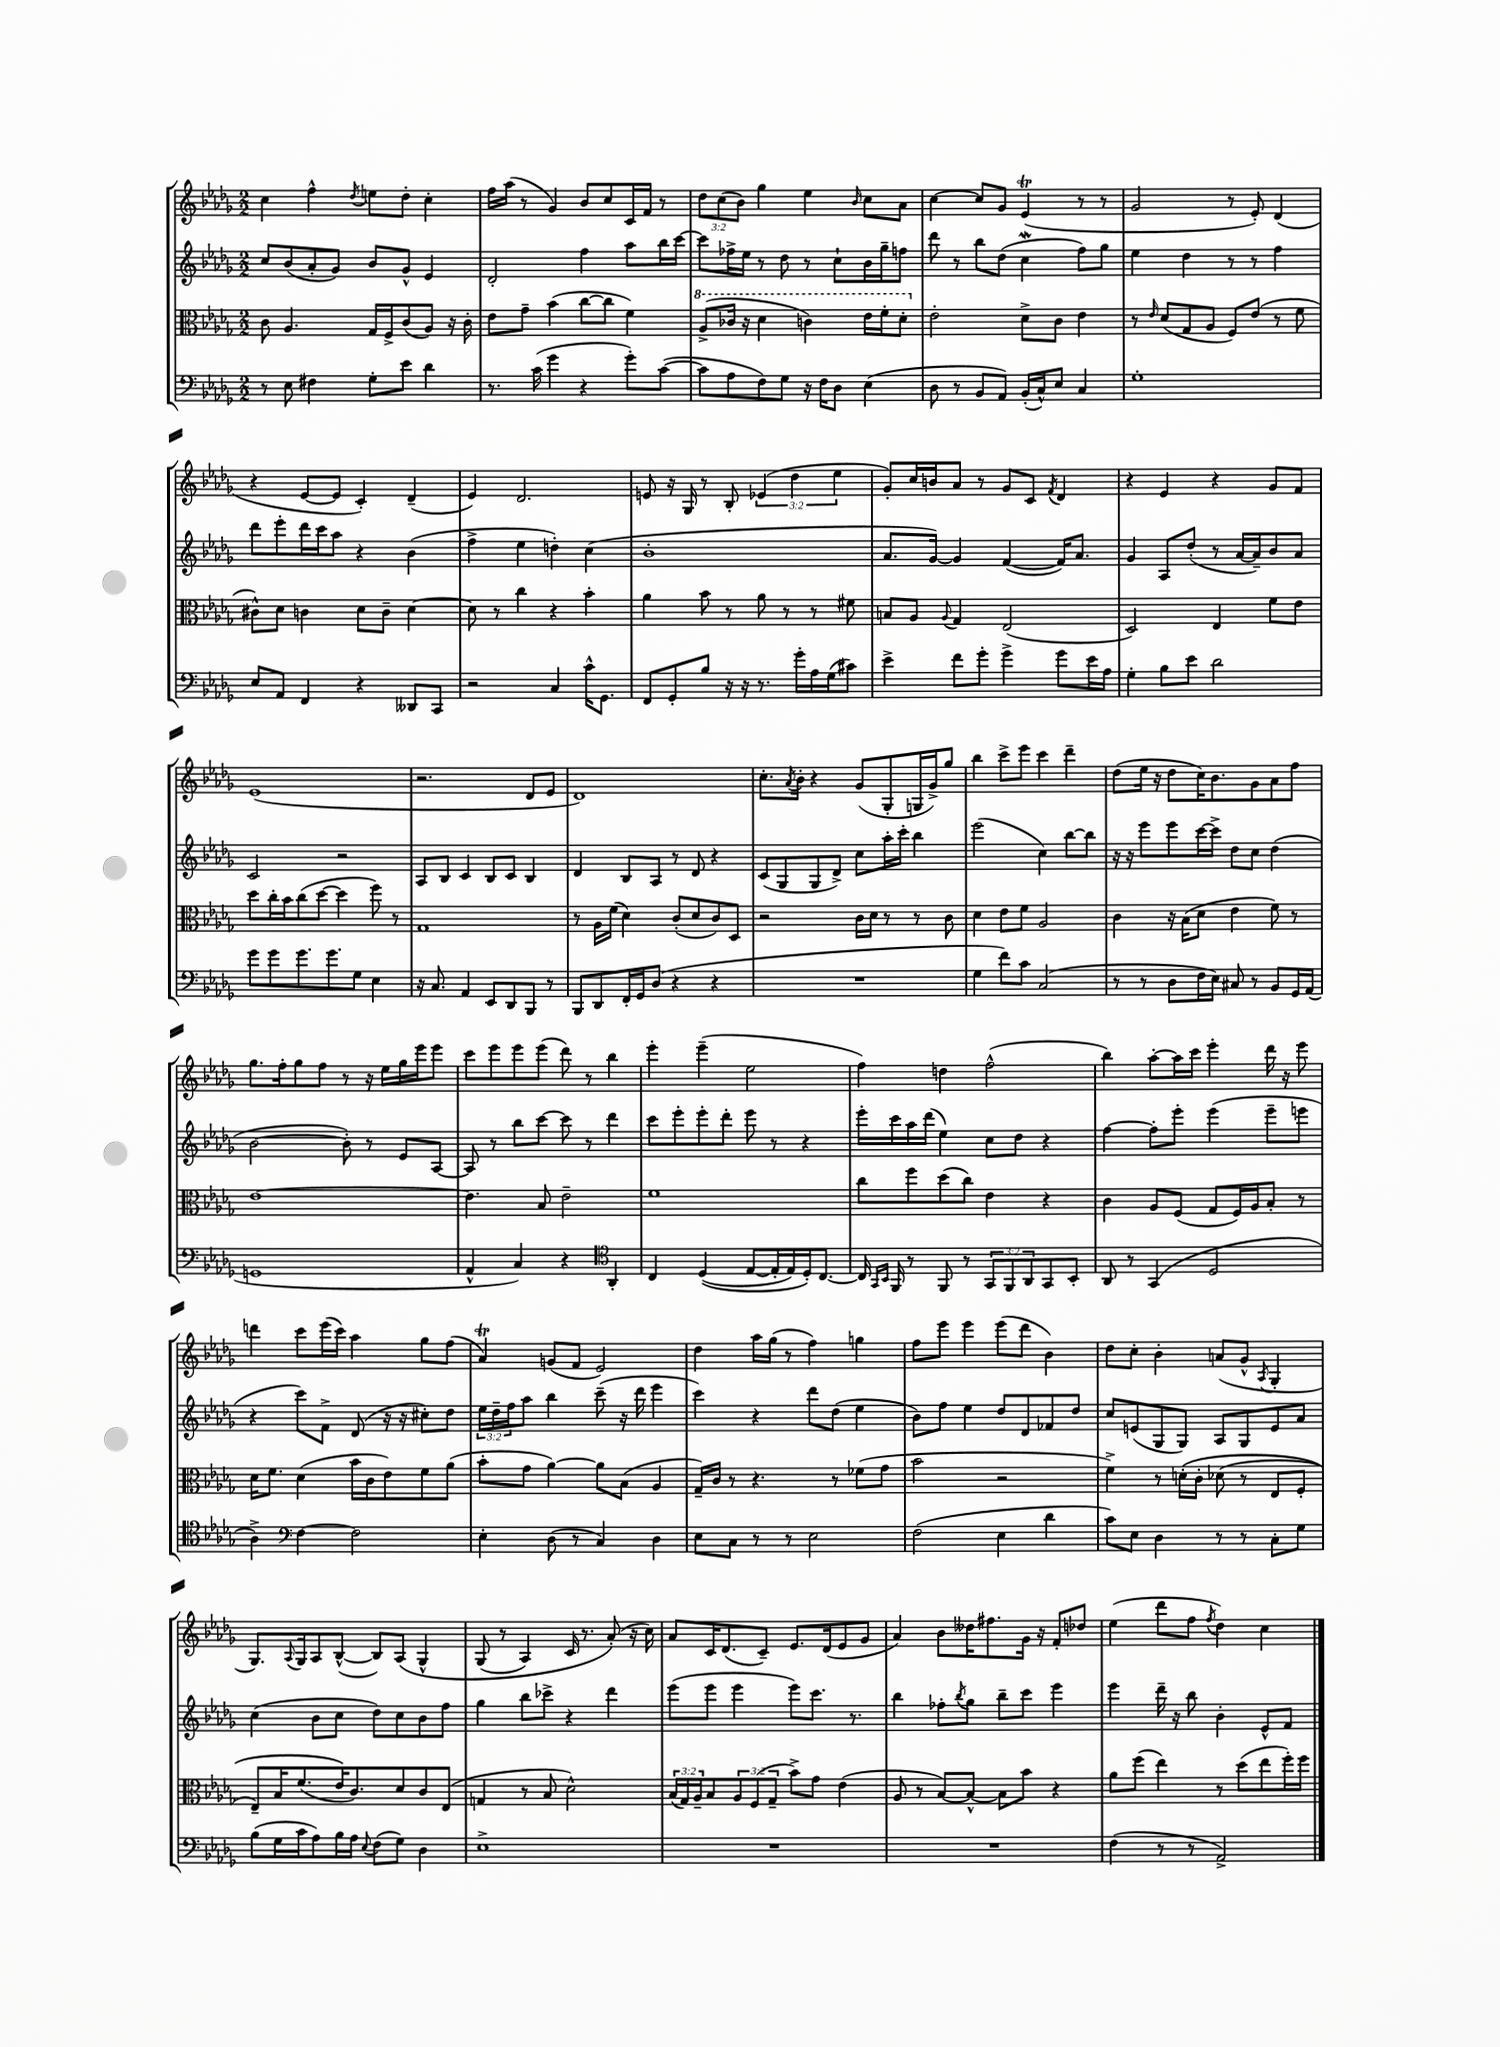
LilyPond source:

<<
\new StaffGroup <<
\new Staff = "s0" {
    \clef treble \key des \major \numericTimeSignature \time 2/2 \override Staff.TupletNumber.text = #tuplet-number::calc-fraction-text
    c''4 f''4-^ \acciaccatura { des''8 } e''8 des''8-. c''4-. |
    f''16 aes''16( r8 ges'4) bes'8 c''8 c'16 f'16 r8 |
    \tuplet 3/2 { des''8 c''8( bes'8) } ges''4 ees''4 \grace { bes'16 } c''8 aes'8 |
    c''4~ c''8 ges'8 ees'4\trill( r8 r8 |
    ges'2 r8 ees'8-.) des'4( |
    r4 ees'8~ ees'8 c'4-.) des'4--( |
    ees'4) des'2. |
    e'8 r16 ges16 r8 bes8-. \tuplet 3/2 { ees'4( des''4 ees''4 } |
    ges'8-.) c''16 b'16 aes'8 r8 ges'8 c'8 \acciaccatura { f'8 } des'4 |
    r4 ees'4 r4 ges'8 f'8 |
    ees'1( |
    r2. des'8 ees'8 |
    des'1) |
    c''8.-. \acciaccatura { aes'8 } bes'16-. r4 ges'8( ges8-. g16 ges'16->) ges''8 |
    bes''4 c'''8-> ees'''8 c'''4 des'''4-- |
    des''8( ees''16 r16 des''8 c''16) bes'8. ges'8 aes'8 f''8 |
    ges''8. f''16-. ges''8 f''8 r8 r16 ees''16 ges''16 ees'''16 ees'''8 |
    c'''8 ees'''8 ees'''8 ees'''8( des'''8) r8 bes''4 |
    ees'''4-. ees'''4--( ees''2 |
    f''4) d''4 f''2-^( |
    bes''4) aes''8~-. aes''16 c'''16 ees'''4-. des'''16 r16 ees'''8 |
    d'''4 c'''8 ees'''16( c'''16) aes''4 ges''8 f''8( |
    aes'4\trill) g'8( f'8 ees'2) |
    des''4 aes''16 ges''16( r8 f''4) g''4 |
    f''8 ees'''8 ees'''4 ees'''8( des'''8 bes'4) |
    des''8 c''8-. bes'4-. a'8( ges'8-^ \acciaccatura { aes8 } ges4-. |
    ges8.) \appoggiatura { aes8 } ges16 aes8 bes8~-^( bes8) aes8\( ges4-^ |
    ges8( r8 aes4) c'16 r8. aes'8-.(\) r16 c''16) |
    aes'8 c'16 des'8.( c'8--) ees'8. des'16( ees'8 ges'8 |
    aes'4) bes'8 deses''16 fis''8. ges'16 r16 f'8-. des''8 |
    ees''4( des'''8 f''8 \acciaccatura { f''8 } des''4) c''4 \bar "|." |
}
\new Staff = "s1" {
    \clef treble \key des \major \numericTimeSignature \time 2/2 \override Staff.TupletNumber.text = #tuplet-number::calc-fraction-text
    c''8 bes'8( aes'8-. ges'8) bes'8 ges'8-^ ees'4 |
    des'2-. f''4 aes''8 bes''16 c'''16~ |
    c'''8 fes''16-> ees''16 r8 des''8 r8 c''8-! bes'16 ges''16-- f''8 |
    des'''8 r8 bes''8 des''8( c''4\mordent f''8) ges''8 |
    ees''4 des''4 r8 r8 f''4 |
    des'''8 ees'''8-. des'''16 c'''16 aes''8 r4 bes'4( |
    f''4-> ees''4 d''4-.) c''4( |
    bes'1-. |
    aes'8. ges'16~) ges'4 f'4~( f'16) aes'8. |
    ges'4 aes8 des''8-.( r8 aes'16~ aes'16--) bes'8 aes'8 |
    c'2 r2 |
    aes8 bes8 c'4 bes8 c'8 bes4 |
    des'4 bes8 aes8 r8 des'8 r4 |
    c'8( ges8 ges8 des'8->) c''8 aes''16-. c'''16-. bes''4 |
    ees'''2( c''4) bes''8~ bes''8 |
    r16 r16 ees'''8 ees'''8 c'''16~ c'''16-> des''8 c''8 des''4( |
    bes'2~ bes'8-.) r8 ees'8 aes8~ |
    aes8 r8 bes''8 c'''8~ c'''8 r8 des'''4 |
    c'''8 ees'''8-. ees'''8-. des'''8-. ees'''8 r8 r4 |
    ees'''16-. c'''16 aes''16 des'''16( ees''4) c''8 des''8 r4 |
    f''4~ f''8-. ees'''8-. ees'''4( ees'''8-- e'''8 |
    r4 c'''8) f'8-> des'8( r16 r16 cis''8-.) des''8 |
    \tuplet 3/2 { ees''16 des''16-- f''16 } aes''8 bes''4 c'''8--( r16 des'''16 ees'''4 |
    c'''4) r4 des'''8 des''8( ees''4 |
    bes'8) f''8 ees''4 des''8 des'8 fes'8 des''8 |
    c''8 e'8( ges8 ges8) aes8 ges8 e'8 aes'8 |
    c''4( bes'8 c''8 des''8) c''8 bes'8 f''8 |
    ges''4 bes''8 ces'''8-> r4 des'''4 |
    ees'''8( ees'''8 ees'''4 ees'''8) c'''8. r8. |
    bes''4 fes''8-. \acciaccatura { bes''8 } ges''8 bes''8-- c'''8 ees'''4 |
    ees'''4 des'''16-- r16 bes''8 bes'4-. ees'8-^ f'8 \bar "|." |
}
\new Staff = "s2" {
    \clef alto \key des \major \numericTimeSignature \time 2/2 \override Staff.TupletNumber.text = #tuplet-number::calc-fraction-text
    c'8 aes4. ges16 f16-> c'8( aes8) r16 c'16-. |
    ees'8 ges'8-- bes'4( c''8~ c''8 f'4) |
    \ottava #1 aes'8->( ces''16 r16 des''4 c''4) ees''16 f''16-. des''8-. \ottava #0 |
    ees'2-. des'8-> c'8 ees'4 |
    r8 \grace { ees'16 } des'8( ges8 aes8 f8) ees'8( r8 f'8 |
    cis'8-^) des'8 c'4 des'8 c'8-- des'4~ |
    des'8 r8 c''4 r4 bes'4-. |
    aes'4 bes'8 r8 aes'8 r8 r8 fis'8 |
    b8 aes8 \appoggiatura { aes8 } ges4 ees2( |
    des2) ees4 f'8 ees'8 |
    des''8 c''16-. bes'16 c''8( des''8~ des''4 f''8) r8 |
    ges1 |
    r8 aes16 f'16( des'4) c'8-.( des'8 c'8) des8 |
    r2 c'16 des'16 r8 r8 c'8 |
    des'4 ees'8 f'8 aes2 |
    c'4 r16 bes16( des'8 ees'4 f'8) r8 |
    ees'1~ |
    ees'4. bes8 ees'2-- |
    f'1 |
    c''8 f''8 des''8( c''8) ees'4 r4 |
    c'4 aes8 f8( ges8 f16) aes16 bes8-. r8 |
    des'16 f'8. des'4( bes'16 c'16 ees'8) f'8 aes'8( |
    bes'8-. ges'8 aes'4~) aes'8 bes8( aes4 |
    ges16--) c'16 r8 r4. r8 fes'8( ges'8 |
    bes'2 r2 |
    f'4->) r8 d'16-.\( c'16-. des'8( r8 ees8 f8-. |
    ees8--) bes16 f'8.( ees'16\) c'8.) des'8 c'8 ees8( |
    g4 r8 bes8 des'2-^) |
    \tuplet 3/2 { bes16( ges16) aes16-- } bes8 \tuplet 3/2 { aes8 f8( ges8-- } bes'8->) ges'8 ees'4( |
    aes8 r8 bes8~) bes8~-^ bes8 bes'8 r4 |
    aes'8 f''8( ees''4) r8 des''8( ees''8 f''16-.) f''16 \bar "|." |
}
\new Staff = "s3" {
    \clef bass \key des \major \numericTimeSignature \time 2/2 \override Staff.TupletNumber.text = #tuplet-number::calc-fraction-text
    r8 ees8 fis4 ges8-. ees'8 des'4 |
    r8. c'16( ges'4 r4 ges'8-.) c'8~( |
    c'8 aes8 f8) ges8 r16 f16 des8 ees4( |
    des8 r8 bes,8 aes,8) bes,16-.( c16-^) ees8 c4 |
    ges1-. |
    ees8 aes,8 f,4 r4 deses,8 c,8 |
    r2 c4 c'16-^ ges,8. |
    f,8 ges,8-. bes8 r16 r16 r8. ges'16-. aes16 ges16( cis'8) |
    ees'4-> f'8 ges'8-. ges'4-> ges'8 ees'16 aes16 |
    ges4-. bes8 ees'8 des'2 |
    ges'8 ges'8 ges'8. ges'8. ges8 ees4 |
    r16 c8. aes,4 ees,8 des,8 bes,,8 r8 |
    bes,,8 des,8 f,16-. ges,16 des8( r4 r4 |
    R1 |
    ges4 f'8) c'8 c2( |
    r8 r8 des8 f16 ees16) cis8 r8 bes,8 ges,16 aes,16( |
    g,1 |
    aes,4-^ c4) r4 \clef tenor aes,4-. |
    c4 des4(\( ees8~ ees16-. ees16) des16-.\) c8.~ |
    c16 \grace { ges,16 bes,16 } f,16 r8 f,8 r8 \tuplet 3/2 { ges,8 f,8 aes,8 } ges,8 bes,8-. |
    aes,8 r8 ges,4( des2 |
    aes4->) \clef bass f4~ f2 |
    ees4-. des8( r8 c4) des4 |
    ees8 c8 r8 r8 ees2 |
    f2( ees4 des'4 |
    c'8) ees8 des4 r8 r8 c8-. ges8 |
    bes8( ges16 c'16 aes8) bes16 aes16 \appoggiatura { ees8 } f8( ges8) des4 |
    ees1-> |
    R1 |
    R1 |
    f4( r8 r8 aes,2->) \bar "|." |
}
>>
>>
\layout { \context { \Score \remove "Bar_number_engraver" } }
